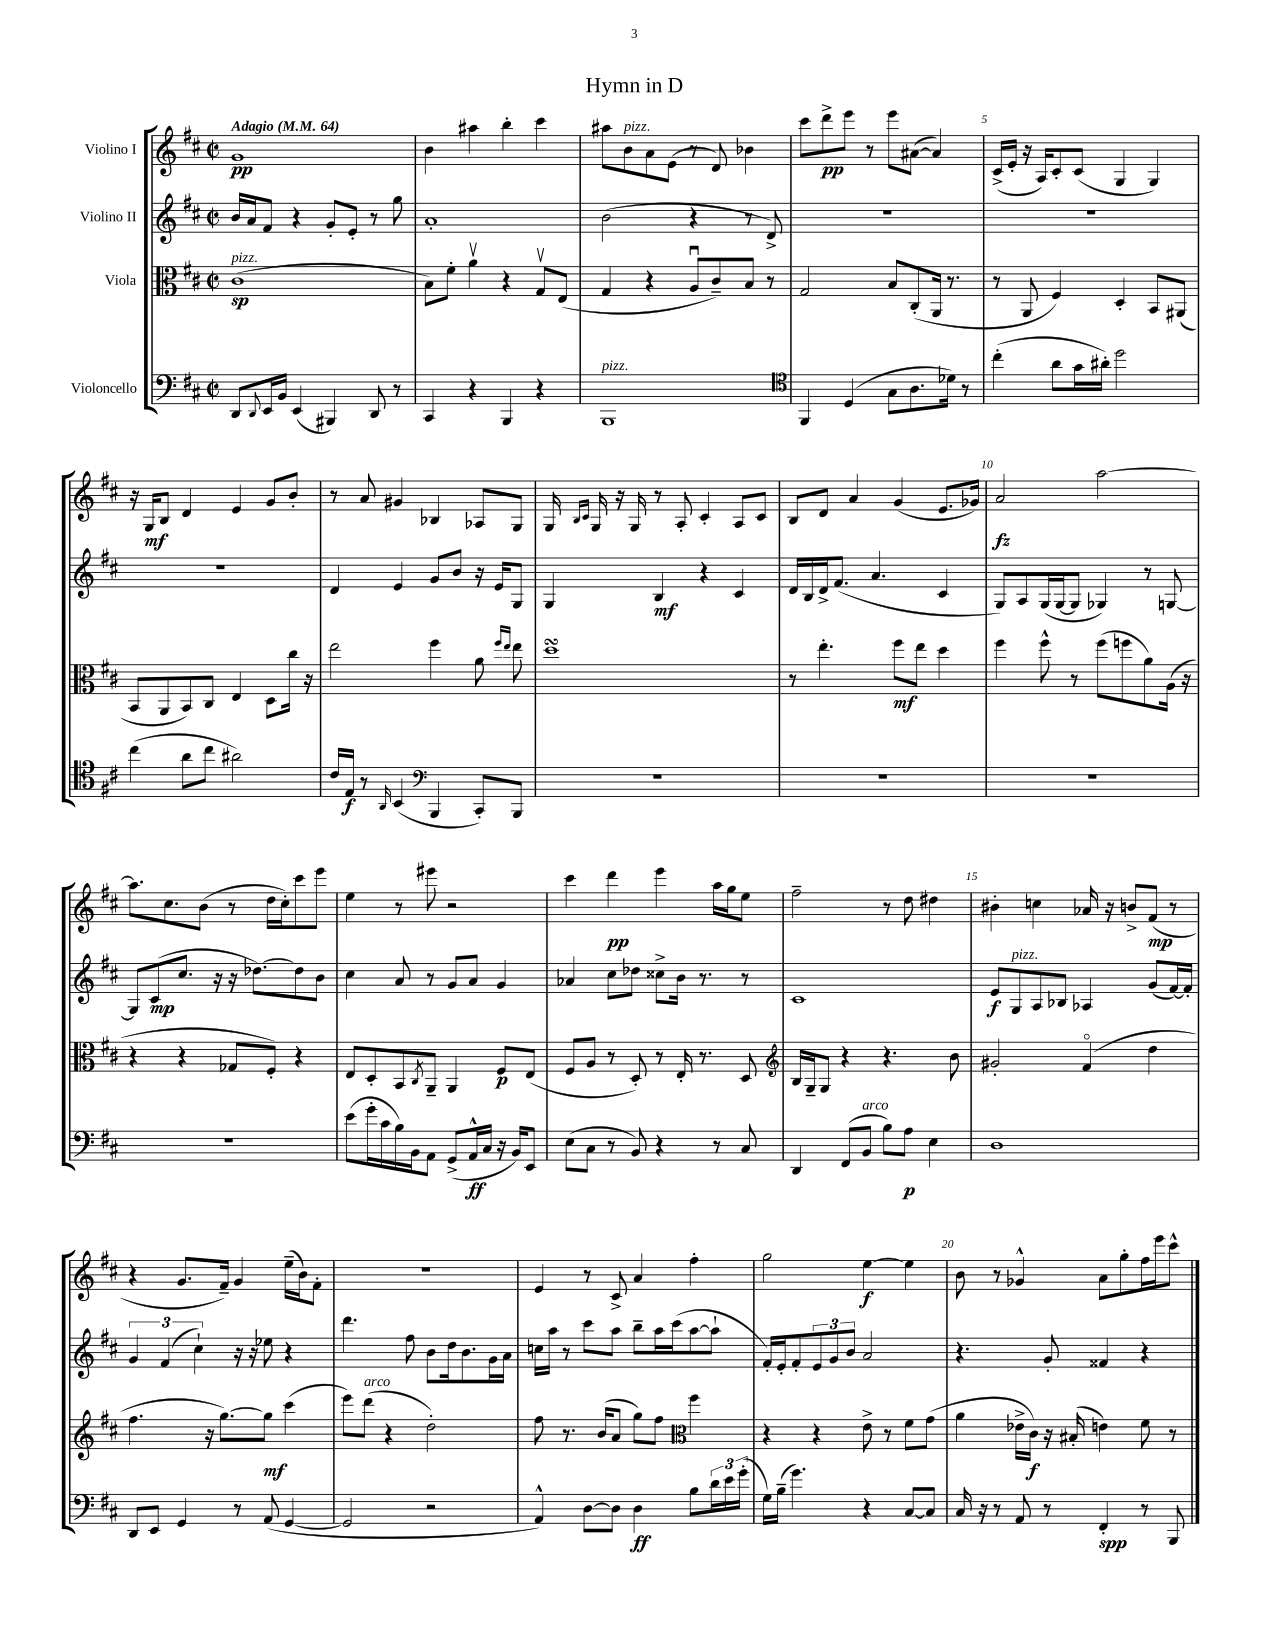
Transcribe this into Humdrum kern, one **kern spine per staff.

**kern	**kern	**kern	**kern
*staff4	*staff3	*staff2	*staff1
*clefF4	*clefC3	*clefG2	*clefG2
*k[f#c#]	*k[f#c#]	*k[f#c#]	*k[f#c#]
*M2/2	*M2/2	*M2/2	*M2/2
*met(c|)	*met(c|)	*met(c|)	*met(c|)
*MM64	*MM64	*MM64	*MM64
8DD	(1c#	16b	1g
.	.	16a	.
8qqDD	.	.	.
16EE	.	8f#	.
16BB	.	.	.
(4EE	.	4r	.
4BBB#)	.	8g'	.
.	.	8e'	.
8DD	.	8r	.
8r	.	8gg	.
=	=	=	=
4CC#	8B)	1a'	4b
.	8f#'	.	.
4r	4av	.	4aa#
4BBB	4r	.	4bb'
4r	8Gv	.	4ccc#
.	(8E	.	.
=	=	=	=
1BBB	4G	(2b	8aa#
.	.	.	8b
.	4r	.	8a
.	.	.	(8e
.	8Au	4r	8r
.	8c#~)	.	8d)
.	8B	8r	4b-
.	8r	8d^)	.
=	=	=	=
*clefC4	*	*	*
4FF#	2G	1r	8ccc#
.	.	.	8ddd^
(4D	.	.	8eee
.	.	.	8r
8G	8B	.	8eee
8.A	(8C#'	.	([8a#
.	16AA	.	4a#])
16d-)	8.r	.	.
8r	.	.	.
=	=	=	=
(4cc#'	8r	1r	(16c#^
.	.	.	16e'
.	8AA	.	16r
.	.	.	16A)
8a	4F#)	.	8c#'
16g	.	.	(8c#
16a#')	.	.	.
2dd	4D'	.	4G
.	8BB	.	4G)
.	(8AA#	.	.
=	=	=	=
(4cc#	8BB	1r	16r
.	.	.	16G
.	8AA	.	8B
8a	8BB)	.	4d
8cc#	8C#	.	.
2a#)	4E	.	4e
.	8D	.	8g
.	16cc#	.	8b'
.	16r	.	.
=	=	=	=
16c#	2ee	4d	8r
16E	.	.	.
8r	.	.	8a
16qqAA	.	.	.
(4BB	.	4e	4g#
*clefF4	*	*	*
4BBB	4ff#	8g	4B-
.	.	8b	.
8CC#')	8a	16r	8A-
.	.	16e	.
.	16qqff#	.	.
.	16qqee	.	.
8BBB	8ee	8G	8G
=	=	=	=
1r	1dd	4G	16G
.	.	.	16qqB
.	.	.	16qqc#
.	.	.	16G
.	.	.	16r
.	.	.	16G
.	.	4B	8r
.	.	.	8A'
.	.	4r	4c#'
.	.	4c#	8A
.	.	.	8c#
=	=	=	=
1r	8r	16d	8B
.	.	16B	.
.	4.ee'	16d^	8d
.	.	(8.f#	.
.	.	.	4a
.	.	4.a	.
.	8ff#	.	(4g
.	8ee	.	.
.	4dd	4c#	8.e
.	.	.	16g-)
=	=	=	=
1r	4ff#	8G)	2a
.	.	8A	.
.	8ff#^^	(16G	.
.	.	[16G	.
.	8r	8G]	.
.	(8ff#	4G-)	[2aa
.	8ff	.	.
.	8a)	8r	.
.	(16A	[8G	.
.	16r	.	.
=	=	=	=
1r	4r	8G]	8.aa]
.	.	(8c#	.
.	.	.	8.cc#
.	4r	8.cc#	.
.	.	.	(8b
.	.	16r	.
.	8G-	16r	8r
.	.	[8.dd-)	.
.	8F#')	.	16dd
.	.	.	16cc#')
.	4r	8dd-]	8ccc#
.	.	8b	8eee
=	=	=	=
(8e	8E	4cc#	4ee
16g'	8D'	.	.
16c#	.	.	.
16B)	8BB	8a	8r
16BB	.	.	.
.	8qC#	.	.
8AA	8AA~	8r	8eee#
(8GG^	4AA	8g	2r
16AA^^	.	8a	.
16C#	.	.	.
16r	8F#	4g	.
16BB)	.	.	.
8EE	(8E	.	.
=	=	=	=
(8E	8F#	4a-	4ccc#
8C#	8A	.	.
8r	8r	8cc#	4ddd
8BB)	8D')	8dd-	.
4r	8r	8cc##^	4eee
.	16E'	16b	.
.	8.r	8.r	.
8r	.	.	16aa
.	.	.	16gg
8C#	8D	8r	8ee
=	=	=	=
*	*clefG2	*	*
4DD	16B	1c#	2ff#~
.	16G~	.	.
.	8G	.	.
(8FF#	4r	.	.
8BB	.	.	.
8B)	4.r	.	8r
8A	.	.	8dd
4E	.	.	4dd#
.	8b	.	.
=	=	=	=
1D	2g#'	8e	4b#'
.	.	8G	.
.	.	8A	4cc
.	.	8B-	.
.	(4f#o	4A-	16a-
.	.	.	16r
.	.	.	8b^
.	4dd	(8g	(8f#
.	.	[16f#)	8r
.	.	16f#']	.
=	=	=	=
8DD	4.ff#	6g	4r
8EE	.	.	.
.	.	(6f#	.
4GG	.	.	8.g
.	.	6cc#`)	.
.	16r	.	.
.	[8.gg)	.	16f#~)
8r	.	16r	4g
.	.	16r	.
(8AA	8gg]	8ee-	.
[4GG	(4ccc#	4r	(16ee~
.	.	.	16b)
.	.	.	8f#'
=	=	=	=
2GG]	8eee)	4.ddd	1r
.	(8ddd	.	.
.	4r	.	.
.	.	8ff#	.
2r	2dd')	8b	.
.	.	16dd	.
.	.	8.b	.
.	.	16g	.
.	.	16a	.
=	=	=	=
4AA^^)	8ff#	16cc	4e
.	.	16aa	.
.	8.r	8r	.
[8D	.	8ccc#	8r
.	(16b	.	.
8D]	8a	8aa	8c#^
4D	8gg)	8bb~	4a
.	8ff#	16aa	.
.	.	(16ccc#	.
*	*clefC3	*	*
8B	4ff#	[8aa	4ff#'
24d	.	8aa`]	.
24e	.	.	.
(24g'	.	.	.
=	=	=	=
16G)	4r	16f#')	2gg
(16B~	.	16e'	.
4.g)	.	8f#'	.
.	4r	12e	.
.	.	12g	.
.	.	12b	.
4r	8e^	2a	[4ee
.	8r	.	.
[8C#	8f#	.	4ee]
8C#]	(8g	.	.
=	=	=	=
16C#	4a	4.r	8b
16r	.	.	.
8r	.	.	8r
8AA	16e-^	.	4g-^^
.	16c#)	.	.
8r	16r	8g'	.
.	(16B#'	.	.
4FF#'	4e)	4f##	8a
.	.	.	8gg'
8r	8f#	4r	16ff#
.	.	.	16eee
8BBB	8r	.	8ccc#^^
==	==	==	==
*-	*-	*-	*-
